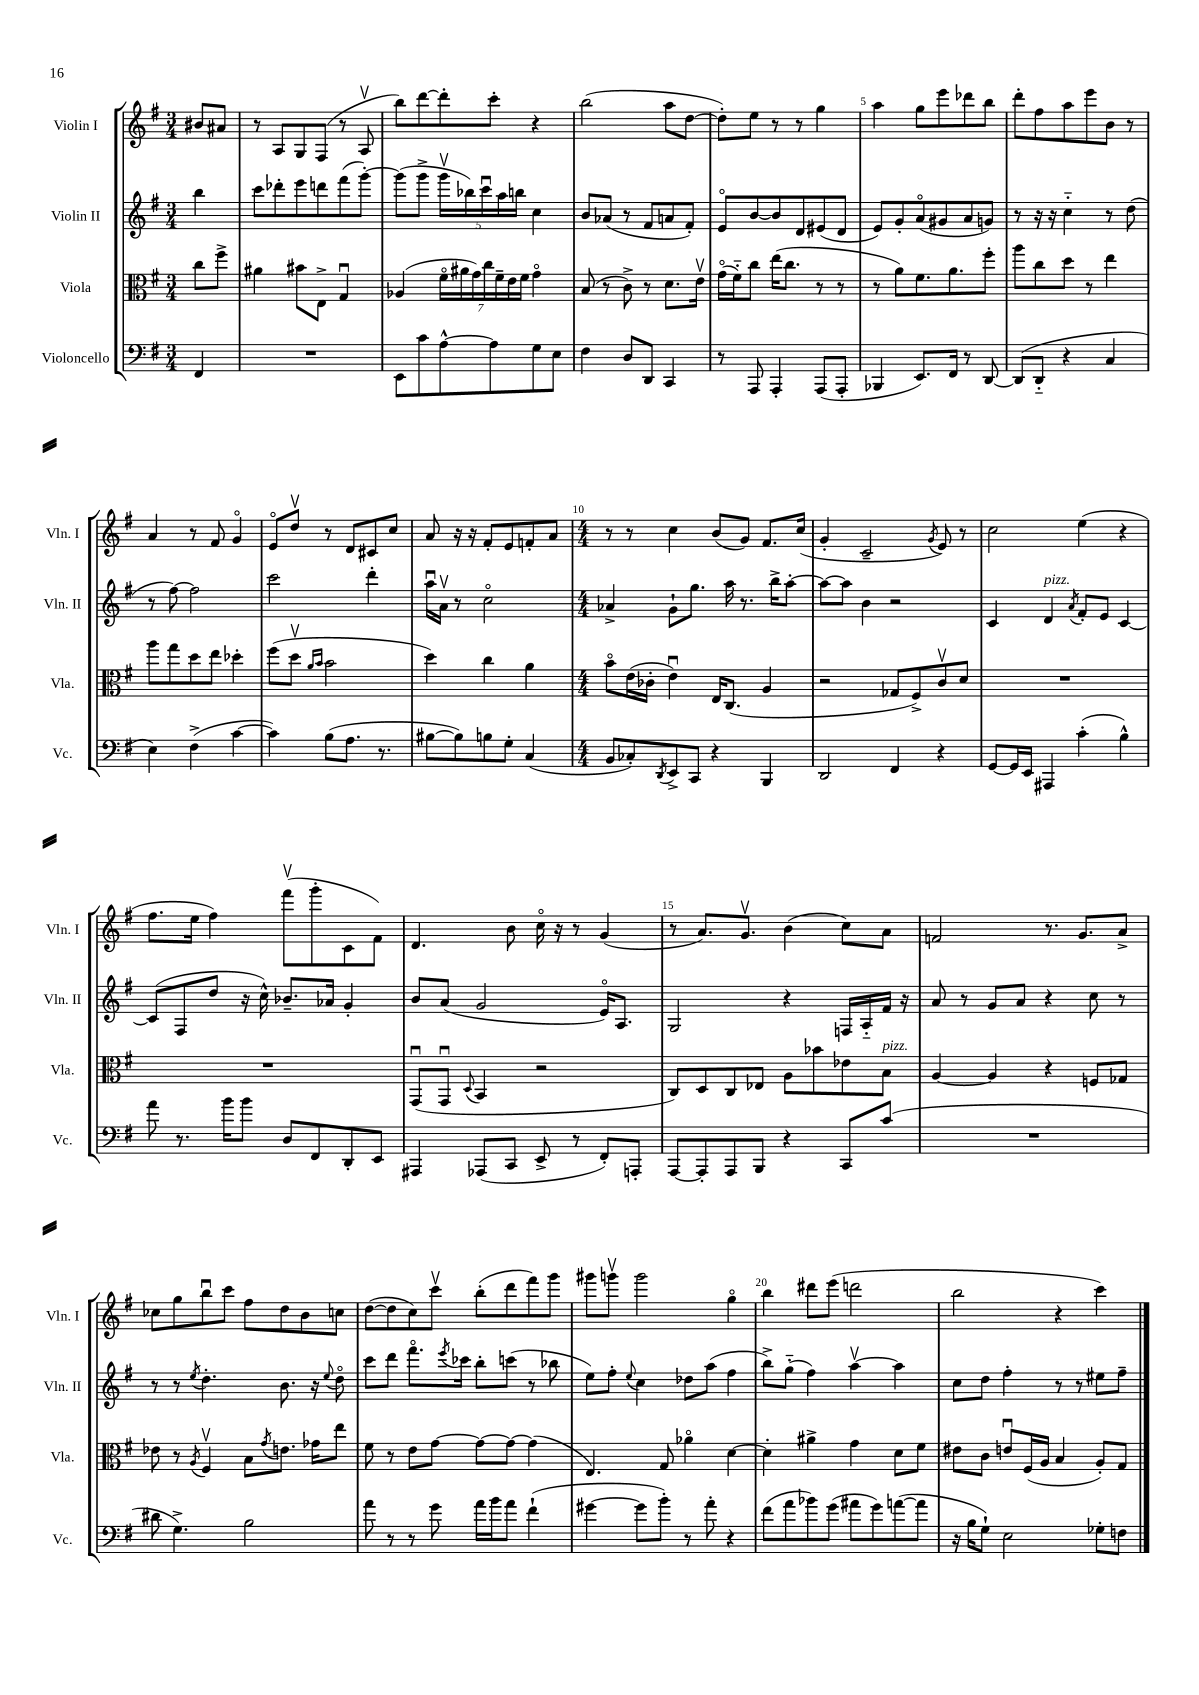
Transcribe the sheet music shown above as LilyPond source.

<<
\new StaffGroup <<
\new Staff = "s0" \with { instrumentName = "Violin I" shortInstrumentName = "Vln. I" } {
    \clef treble \key g \major \numericTimeSignature \time 3/4 \partial 4
    bis'8 ais'8 |
    r8 a8 g8 fis8( r8 a8\upbow |
    b''8) d'''8~ d'''8-. c'''8-. r4 |
    b''2( a''8 d''8~ |
    d''8-.) e''8 r8 r8 g''4 |
    a''4 g''8 e'''8 des'''8 b''8 |
    d'''8-. fis''8 a''8 e'''8 b'8 r8 |
    a'4 r8 fis'8 g'4\flageolet |
    e'8\flageolet d''8\upbow r8 d'8 cis'8 c''8 |
    a'8 r16 r16 fis'8-. e'8 f'8-. a'8 |
    \numericTimeSignature \time 4/4 r8 r8 c''4 b'8( g'8) fis'8. c''16( |
    g'4-. c'2-- \acciaccatura { g'8 } e'8) r8 |
    c''2 e''4( r4 |
    fis''8. e''16 fis''4) fis'''8\upbow( g'''8-. c'8 fis'8) |
    d'4. b'8 c''16\flageolet r16 r8 g'4( |
    r8 a'8.) g'8.\upbow b'4( c''8) a'8 |
    f'2 r8. g'8. a'8-> |
    ces''8 g''8 b''8\downbow c'''8 fis''8 d''8 b'8 c''8 |
    d''8~( d''8 c''8) c'''8\upbow b''8-.( d'''8 fis'''8) g'''8 |
    gis'''8 g'''8\upbow g'''2 g''4\flageolet |
    b''4 dis'''8 e'''8( d'''2 |
    b''2 r4 c'''4) \bar "|." |
}
\new Staff = "s1" \with { instrumentName = "Violin II" shortInstrumentName = "Vln. II" } {
    \clef treble \key g \major \numericTimeSignature \time 3/4 \partial 4
    b''4 |
    c'''8 des'''8-. e'''8 d'''8 fis'''8( g'''8~-.) |
    g'''8( g'''8-> \tuplet 5/4 { g'''16\upbow bes''16) c'''16\downbow a''16 b''16 } c''4 |
    b'8 aes'8( r8 fis'8 a'8 fis'8-.) |
    e'8\flageolet b'8~ b'8 d'8 eis'8( d'8 |
    e'8) g'8-. a'8\flageolet( gis'8 a'8 g'8) |
    r8 r16 r16 c''4-_ r8 d''8( |
    r8 fis''8~) fis''2 |
    c'''2 d'''4-. |
    a''16\downbow a'16\upbow r8 c''2\flageolet |
    \numericTimeSignature \time 4/4 aes'4-> g'8-! g''8. a''16 r8. b''16-> a''8~-. |
    a''8~ a''8 b'4 r2 |
    c'4 d'4^\markup { \italic "pizz." } \acciaccatura { a'8 } fis'8-. e'8 c'4~ |
    c'8( fis8 d''8 r16 c''16-^) bes'8.-- aes'16 g'4-. |
    b'8 a'8( g'2 e'16\flageolet) a8. |
    g2 r4 f16 a16-_ fis'16 r16 |
    a'8 r8 g'8 a'8 r4 c''8 r8 |
    r8 r8 \acciaccatura { e''8 } d''4.-. b'8. r16 \appoggiatura { e''8 } d''8\flageolet |
    c'''8 d'''8 fis'''8.\flageolet \acciaccatura { e'''8 } ces'''16 b''8-. c'''8( r8 bes''8 |
    e''8) fis''8-. \appoggiatura { e''8 } c''4 des''8 a''8( fis''4 |
    b''8->) g''8-_( fis''4) a''4~\upbow a''4 |
    c''8 d''8 fis''4-. r8 r8 eis''8 fis''8-- \bar "|." |
}
\new Staff = "s2" \with { instrumentName = "Viola" shortInstrumentName = "Vla." } {
    \clef alto \key g \major \numericTimeSignature \time 3/4 \partial 4
    c''8 fis''8-> |
    ais'4 bis'8 e8-> g4\downbow |
    aes4( \tuplet 7/4 { fis'16\flageolet ais'16 g'16) c''16 fis'16-- e'16 fis'16 } g'4\flageolet |
    b8( r8 c'8->) r8 d'8. e'16\upbow |
    g'16\flageolet( fis'16-_) c''8 e''16( c''8. r8 r8 |
    r8 a'8) fis'8. a'8. fis''8-. |
    a''8 c''8 d''8 r8 e''4 |
    a''8 g''8 d''8 e''8 des''4-. |
    fis''8( d''8\upbow \grace { a'16 b'16 } b'2 |
    d''4) c''4 a'4 |
    \numericTimeSignature \time 4/4 b'8\flageolet e'16( ces'16-. e'4\downbow) e16 c8.( a4 |
    r2 ges8 fis8->) c'8\upbow d'8 |
    R1 |
    R1 |
    g,8\downbow( g,8\downbow \appoggiatura { d8 } b,4 r2 |
    c8) d8 c8 ees8 a8 bes'8 ees'8 b8^\markup { \italic "pizz." } |
    a4~ a4 r4 f8 ges8 |
    ees'8 r8 \acciaccatura { a8 } fis4\upbow b8 \acciaccatura { g'8 } e'8. ges'16 e''8 |
    fis'8 r8 e'8 g'8~ g'8~ g'8~ g'4( |
    e4.) g8 aes'4\flageolet d'4~ |
    d'4-. ais'4-> g'4 d'8 fis'8 |
    eis'8 c'8 e'8\downbow fis16( a16 b4 a8-.) g8 \bar "|." |
}
\new Staff = "s3" \with { instrumentName = "Violoncello" shortInstrumentName = "Vc." } {
    \clef bass \key g \major \numericTimeSignature \time 3/4 \partial 4
    fis,4 |
    R2. |
    e,8 c'8 a8~-^ a8 g8 e8 |
    fis4 d8 d,8 c,4 |
    r8 a,,8 a,,4-. a,,8( a,,8-. |
    bes,,4 e,8.) fis,16 r8 d,8~ |
    d,8( d,8-_ r4 c4 |
    e4) fis4->( c'4~ |
    c'4) b8( a8. r8. |
    bis8~ bis8) b8 g8-. c4( |
    \numericTimeSignature \time 4/4 b,8 ces8-.) \acciaccatura { d,8 } e,8-> c,8 r4 b,,4 |
    d,2 fis,4 r4 |
    g,8~ g,16 e,16 ais,,4 c'4-.( b4-^) |
    a'8 r8. b'16 b'8 d8 fis,8 d,8-. e,8 |
    ais,,4 aes,,8( c,8 e,8-> r8 fis,8-.) a,,8-. |
    a,,8~ a,,8-. a,,8 b,,8 r4 c,8 c'8( |
    R1 |
    dis'8 g4.->) b2 |
    a'8 r8 r8 g'8 a'16 b'16 a'8 fis'4-!( |
    gis'4~ gis'8 b'8-.) r8 a'8-. r4 |
    fis'8( a'8 bes'8) g'8( ais'8 g'8) a'8~( a'8 |
    r16 b16 g8-!) e2 ges8-. f8 \bar "|." |
}
>>
>>
\layout { \context { \Score \override BarNumber.break-visibility = ##(#f #t #t) barNumberVisibility = #(every-nth-bar-number-visible 5) } }
